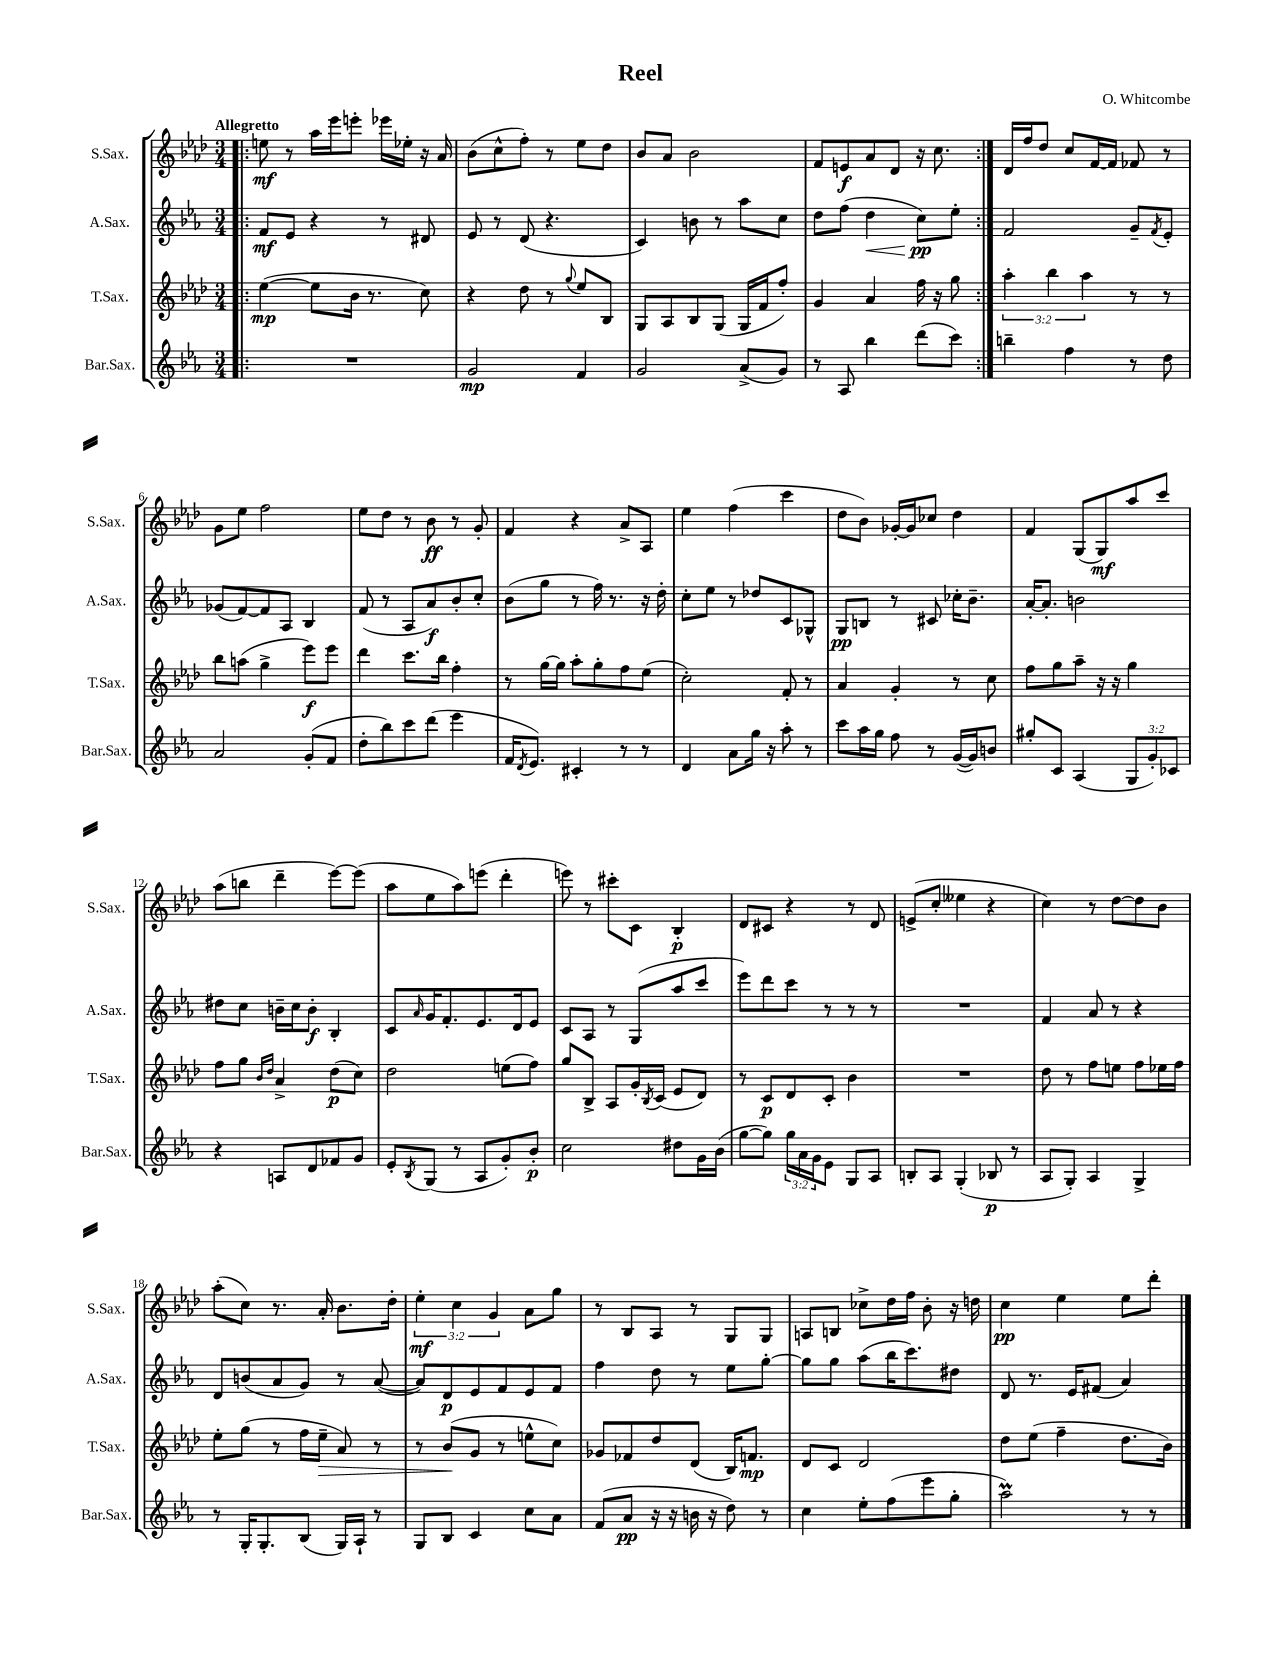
\header { title = "Reel" composer = "O. Whitcombe" }
<<
\new StaffGroup <<
\new Staff = "s0" \with { instrumentName = "S.Sax." shortInstrumentName = "S.Sax." } {
    \clef treble \key aes \major \numericTimeSignature \time 3/4 \override Staff.TupletNumber.text = #tuplet-number::calc-fraction-text \tempo "Allegretto"
    \repeat volta 2 { \bar ".|:" e''8\mf r8 aes''16 ees'''16 e'''8-. ees'''16 ees''16-. r16 aes'16 |
    bes'8( c''8-^ f''8-.) r8 ees''8 des''8 |
    bes'8 aes'8 bes'2 |
    f'8 e'8\f aes'8 des'8 r16 c''8. | }
    des'16 f''16 des''8 c''8 f'16~ f'16 fes'8 r8 |
    g'8 ees''8 f''2 |
    ees''8 des''8 r8 bes'8\ff r8 g'8-. |
    f'4 r4 aes'8-> aes8 |
    ees''4 f''4( c'''4 |
    des''8 bes'8) ges'16~-. ges'16 ces''8 des''4 |
    f'4 g8( g8\mf) aes''8 c'''8 |
    aes''8( b''8 des'''4-- ees'''8~) ees'''8( |
    aes''8 ees''8 aes''8) e'''8( des'''4-. |
    e'''8) r8 cis'''8-. c'8 bes4-.\p |
    des'8 cis'8 r4 r8 des'8 |
    e'8->( c''8-. eeses''4 r4 |
    c''4) r8 des''8~ des''8 bes'8 |
    aes''8-.( c''8) r8. aes'16-. bes'8. des''16-. |
    \tuplet 3/2 { ees''4-.\mf c''4 g'4 } aes'8 g''8 |
    r8 bes8 aes8 r8 g8 g8 |
    a8 b8 ces''8-> des''16 f''16 bes'8-. r16 d''16 |
    c''4\pp ees''4 ees''8 des'''8-. \bar "|." |
}
\new Staff = "s1" \with { instrumentName = "A.Sax." shortInstrumentName = "A.Sax." } {
    \clef treble \key ees \major \numericTimeSignature \time 3/4
    \repeat volta 2 { \bar ".|:" f'8\mf ees'8 r4 r8 dis'8 |
    ees'8 r8 d'8( r4. |
    c'4) b'8 r8 aes''8 c''8 |
    d''8 f''8( d''4\< c''8\pp\!) ees''8-. | }
    f'2 g'8-- \acciaccatura { f'8 } ees'8-. |
    ges'8( f'8~) f'8 aes8 bes4 |
    f'8( r8 aes8 aes'8\f) bes'8-. c''8-. |
    bes'8( g''8 r8 f''16) r8. r16 d''16-. |
    c''8-. ees''8 r8 des''8 c'8 ges8-^ |
    g8\pp b8 r8 cis'8 ces''16-. bes'8.-- |
    aes'16~-. aes'8.-. b'2 |
    dis''8 c''8 b'16-- c''16 b'8-.\f bes4-. |
    c'8 \grace { aes'16 } g'16 f'8.-. ees'8. d'16 ees'8 |
    c'8 aes8 r8 g8( aes''8 c'''8 |
    ees'''8) d'''8 c'''8 r8 r8 r8 |
    R2. |
    f'4 aes'8 r8 r4 |
    d'8 b'8( aes'8 g'8) r8 aes'8~( |
    aes'8) d'8\p ees'8 f'8 ees'8 f'8 |
    f''4 d''8 r8 ees''8 g''8~-. |
    g''8 g''8 aes''8( bes''16 c'''8.) dis''8 |
    d'8 r8. ees'16 fis'8( aes'4) \bar "|." |
}
\new Staff = "s2" \with { instrumentName = "T.Sax." shortInstrumentName = "T.Sax." } {
    \clef treble \key aes \major \numericTimeSignature \time 3/4 \override Staff.TupletNumber.text = #tuplet-number::calc-fraction-text
    \repeat volta 2 { \bar ".|:" ees''4~\mp( ees''8 bes'16 r8. c''8) |
    r4 des''8 r8 \appoggiatura { g''8 } ees''8 bes8 |
    g8 aes8 bes8 g8( g16 f'16 f''8-.) |
    g'4 aes'4 f''16 r16 g''8 | }
    \tuplet 3/2 { aes''4-. bes''4 aes''4 } r8 r8 |
    bes''8 a''8( g''4-> ees'''8\f) ees'''8 |
    des'''4 c'''8. bes''16 f''4-. |
    r8 g''16~ g''16 aes''8-. g''8-. f''8 ees''8( |
    c''2-.) f'8-. r8 |
    aes'4 g'4-. r8 c''8 |
    f''8 g''8 aes''8-- r16 r16 g''4 |
    f''8 g''8 \grace { bes'16 des''16 } aes'4-> des''8\p( c''8) |
    des''2 e''8( f''8) |
    g''8 bes8-> aes8 g'16-. \acciaccatura { bes8 } c'16( ees'8 des'8) |
    r8 c'8\p des'8 c'8-. bes'4 |
    R2. |
    des''8 r8 f''8 e''8 f''8 ees''16 f''16 |
    ees''8-. g''8( r8 f''16 ees''16--\> aes'8) r8 |
    r8 bes'8\!( g'8 r8 e''8-^ c''8) |
    ges'8 fes'8 des''8 des'8( bes16) f'8.\mp |
    des'8 c'8 des'2 |
    des''8 ees''8( f''4-- des''8. bes'16) \bar "|." |
}
\new Staff = "s3" \with { instrumentName = "Bar.Sax." shortInstrumentName = "Bar.Sax." } {
    \clef treble \key ees \major \numericTimeSignature \time 3/4 \override Staff.TupletNumber.text = #tuplet-number::calc-fraction-text
    \repeat volta 2 { \bar ".|:" R2. |
    g'2\mp f'4 |
    g'2 aes'8->( g'8) |
    r8 aes8 bes''4 d'''8( c'''8) | }
    b''4-- f''4 r8 d''8 |
    aes'2 g'8-.( f'8 |
    d''8-. bes''8) c'''8 d'''8( ees'''4 |
    f'16 \acciaccatura { d'8 } ees'8.) cis'4-. r8 r8 |
    d'4 aes'8 g''16 r16 aes''8-. r8 |
    c'''8 aes''16 g''16 f''8 r8 g'16~( g'16) b'8 |
    gis''8-. c'8 aes4( \tuplet 3/2 { g8 g'8-.) ces'8 } |
    r4 a8 d'8 fes'8 g'8 |
    ees'8-. \acciaccatura { bes8 } g8( r8 aes8 g'8-.) bes'8-.\p |
    c''2 dis''8 g'16 bes'16( |
    g''8~ g''8) \tuplet 3/2 { g''16 aes'16 g'16 } ees'8 g8 aes8 |
    b8-. aes8 g4-.( bes8\p r8 |
    aes8 g8-.) aes4 g4-> |
    r8 g16-. g8.-. bes8( g16) aes16-! r8 |
    g8 bes8 c'4 c''8 aes'8 |
    f'8( aes'8\pp r16 r16 b'16 r16 d''8) r8 |
    c''4 ees''8-. f''8( ees'''8 g''8-. |
    aes''2\prall) r8 r8 \bar "|." |
}
>>
>>
